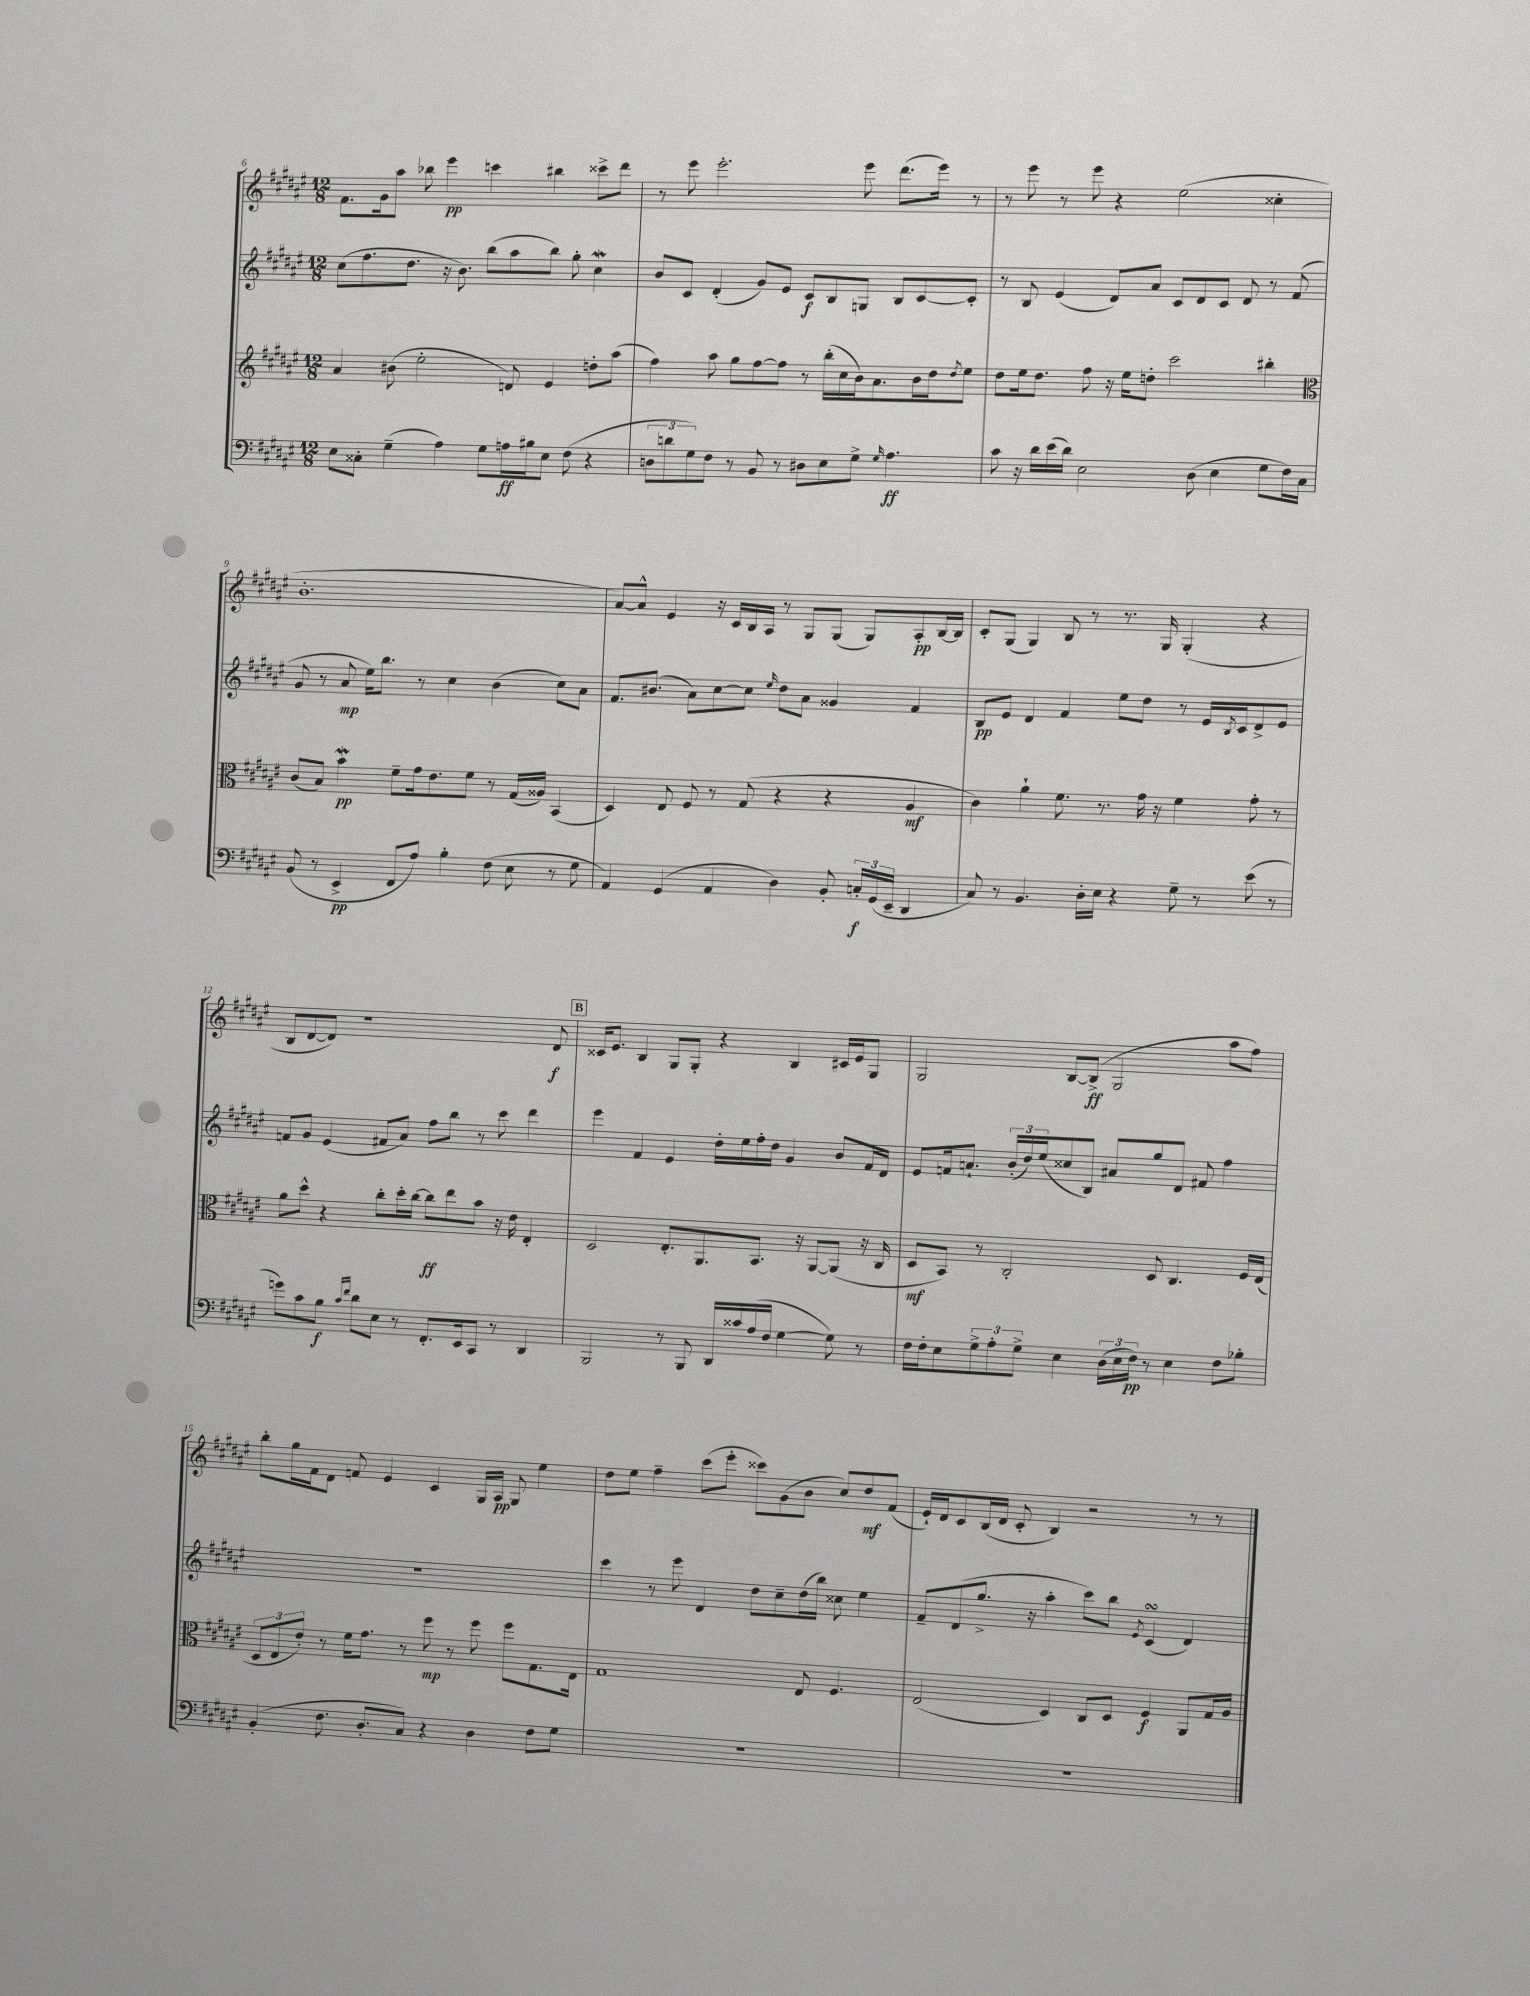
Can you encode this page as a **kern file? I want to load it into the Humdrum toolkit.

**kern	**dynam	**kern	**dynam	**kern	**dynam	**kern	**dynam
*part4	*part4	*part3	*part3	*part2	*part2	*part1	*part1
*staff4	*staff4	*staff3	*staff3	*staff2	*staff2	*staff1	*staff1
*clefF4	*	*clefG2	*	*clefG2	*	*clefG2	*
*k[f#c#g#d#a#e#]	*	*k[f#c#g#d#a#e#]	*	*k[f#c#g#d#a#e#]	*	*k[f#c#g#d#a#e#]	*
*M12/8	*	*M12/8	*	*M12/8	*	*M12/8	*
=6	=6	=6	=6	=6	=6	=6	=6
8E#\L	.	4a#/	.	(8cc#\L	.	8.f#\L	.
8C##X'\J	.	.	.	8.ff#\	.	.	.
.	.	.	.	.	.	16g#\k	.
(4G#~\	.	(8b#X\	.	.	.	8aa#\J	.
.	.	.	.	8.dd#\J	.	.	.
.	.	2ee#'\	.	.	.	8bb-X\	.
4A#\)	.	.	.	16r	.	4eee#\	pp
.	.	.	.	8.b\)	.	.	.
8G#\L	.	.	.	(8bb\L	.	4cccn\	.
16An\L	ff	8dn/)	.	8aa#\	.	.	.
16B#X\J	.	.	.	.	.	.	.
8E#\J	.	4e#/	.	8bb\J)	.	4bb#X\	.
(8F#\	.	.	.	8gg#'\	.	.	.
4r	.	8ddn'\L	.	4cc#W\	.	8ccc##X^\L	.
.	.	(8aa#\J	.	.	.	8ddd#\J	.
=7	=7	=7	=7	=7	=7	=7	=7
12Dn\L	.	4ff#\)	.	8b/L	.	8r	.
12dn\	.	.	.	.	.	.	.
.	.	.	.	8c#/J	.	8eee#\	.
12G#\)	.	.	.	.	.	.	.
8F#\J	.	8aa#\	.	(4d#'/	.	2.eee#'\	.
8r	.	8gg#\L	.	.	.	.	.
8BB/	.	[8ff#\	.	8g#/L)	.	.	.
8r	.	8ff#\J]	.	8e#/J	.	.	.
8D#X\L	.	8r	.	8c#/L	f	.	.
8E#\	.	(16bb'\LL	.	8B/	.	.	.
.	.	16cc#\	.	.	.	.	.
8G#^\J	.	16b\J)	.	8Gn/J	.	8eee#\	.
.	.	8.a#\	.	.	.	.	.
16qqG#/	.	.	.	.	.	.	.
4.A#\	ff	.	.	8B/L	.	(8.ddd#\L	.
.	.	16b\L	.	[8c#/	.	.	.
.	.	16dd#\J	.	.	.	16eee#\Jk)	.
.	.	8qdd#/	.	.	.	.	.
.	.	8ee#\J	.	8c#'/J]	.	8r	.
=8	=8	=8	=8	=8	=8	=8	=8
8c#\	.	8dd#\L	.	8r	.	8r	.
16r	.	16ee#\k	.	8B/	.	8eee#\	.
16d#\LL	.	8.dd#\J	.	.	.	.	.
(16e#\	.	.	.	(4e#/	.	8r	.
16d#\JJ)	.	.	.	.	.	.	.
2E#\	.	8ff#\	.	.	.	8eee#\	.
.	.	16r	.	8d#/L)	.	4r	.
.	.	16ee#\KL	.	.	.	.	.
.	.	8ddn'\J	.	8a#/J	.	.	.
.	.	2ccc#\	.	8c#/L	.	(2ee#\	.
(8D#\	.	.	.	8d#/	.	.	.
4E#\	.	.	.	8c#/J	.	.	.
.	.	.	.	8d#/	.	.	.
8G#\L	.	4bb#X'\	.	8r	.	4cc##X'\	.
16F#\L)	.	.	.	(8f#/	.	.	.
16C#\JJ	.	.	.	.	.	.	.
!!LO:LB:g=z
=9	=9	=9	=9	=9	=9	=9	=9
*	*	*clefC3	*	*	*	*	*
(8BB/	.	(8c#/L	.	8g#/	.	1.b'	.
8r	.	8B/J)	.	8r	.	.	.
4EE#^/	pp	4bw\	pp	8a#/	mp	.	.
.	.	.	.	16ee#\KL)	.	.	.
.	.	.	.	8.bb\J	.	.	.
8FF#/L	.	8f#~\L	.	.	.	.	.
8A#/J)	.	16g#\k	.	8r	.	.	.
.	.	8.e#\	.	.	.	.	.
4B'\	.	.	.	4cc#\	.	.	.
.	.	8f#\J	.	.	.	.	.
(8F#\	.	8r	.	(4b\	.	.	.
8E#\	.	(16G#/LL	.	.	.	.	.
.	.	16A##X/JJ)	.	.	.	.	.
8r	.	(4BB/	.	8cc#\L)	.	.	.
8G#\	.	.	.	8a#\J	.	.	.
=10	=10	=10	=10	=10	=10	=10	=10
4AA#/)	.	4D#/)	.	8.f#/L	.	[8a#/L)	.
.	.	.	.	.	.	8a#^^/J]	.
.	.	.	.	(8.b#X/J	.	.	.
(4GG#/	.	8E#/	.	.	.	4e#/	.
.	.	8F#/	.	8a#\L)	.	.	.
4AA#/	.	8r	.	[8cc#\	.	16r	.
.	.	.	.	.	.	16c#/LL	.
.	.	(8G#/	.	8cc#\J]	.	16B/	.
.	.	.	.	.	.	16A#/JJ	.
.	.	.	.	16qqee#/	.	.	.
4D#\)	.	4r	.	8dd#\L	.	8r	.
.	.	.	.	8a#\J	.	8G#/L	.
8BB'/	.	4r	.	4g##X/	.	(8G#/J	.
24Cn'/LL	f	.	.	.	.	8G#/L)	.
(24GG#/	.	.	.	.	.	.	.
24EE#~/JJ	.	.	.	.	.	.	.
4DD#/	.	4A#/	mf	4f#/	.	8A#'/	pp
.	.	.	.	.	.	[16B/L	.
.	.	.	.	.	.	16B/JJ]	.
=11	=11	=11	=11	=11	=11	=11	=11
8C#/)	.	4c#\)	.	8B/L	pp	8c#'/L	.
8r	.	.	.	8e#/J	.	(8G#/J	.
4.BB/	.	4a#`\	.	4d#/	.	4G#/)	.
.	.	8.f#\	.	4f#/	.	8B/	.
16D#'\LL	.	.	.	.	.	8r	.
16E#\JJ	.	8.r	.	.	.	.	.
4r	.	.	.	8ee#\L	.	8.r	.
.	.	16g#\	.	8dd#\J	.	.	.
.	.	16r	.	.	.	16G#/	.
8G#~\	.	4f#\	.	8r	.	(4G#'/	.
8r	.	.	.	16e#/LL	.	.	.
.	.	.	.	8qB/	.	.	.
.	.	.	.	16c#/J	.	.	.
(8e#\	.	8g#'\	.	8d#^/	.	4r	.
8r	.	8r	.	8e#/J	.	.	.
!!LO:LB:g=z
=12	=12	=12	=12	=12	=12	=12	=12
8gn\L)	.	8a#\L	.	8fn/L	.	8B/L	.
8c#\	.	8dd#^^\J	.	8g#/J	.	[8d#/	.
8B\J	f	4r	.	(4e#/	.	8d#/J])	.
16qqc#/LL	.	.	.	.	.	.	.
16qqf#/JJ	.	.	.	.	.	.	.
8d#\L	.	.	.	.	.	1r	.
8E#\J	.	8cc#'\L	.	8f#X/L	.	.	.
8r	.	16dd#'\L	.	8a#/J)	.	.	.
.	.	[16cc#\JJ	.	.	.	.	.
8.FF#'/L	.	8cc#\L]	ff	8ff#\L	.	.	.
.	.	8ee#\	.	8bb\J	.	.	.
16EE#/k	.	.	.	.	.	.	.
8CC#/J	.	8b\J	.	8r	.	.	.
8r	.	16r	.	8ccc#\	.	.	.
.	.	16e#\	.	.	.	.	.
4DD#/	.	4E#'/	.	4ddd#\	.	.	.
.	.	.	.	.	.	8d#/	f
!!LO:REH:place=s1:t=B
=13	=13	=13	=13	=13	=13	=13	=13
2BBB/	.	2D#/	.	4eee#\	.	16c##X/KL	.
.	.	.	.	.	.	8.e#/J	.
.	.	.	.	4f#/	.	4B/	.
8r	.	8.E#'/L	.	4e#/	.	8G#/L	.
8BBB/	.	.	.	.	.	8G#'/J	.
.	.	8.AA#/	.	.	.	.	.
16DD#/LL	.	.	.	16dd#'\LL	.	4r	.
16c##X/	.	.	.	16ee#\	.	.	.
(16A#/	.	8.BB/J	.	16ff#'\	.	.	.
16F#/JJ	.	.	.	16dd#\JJ	.	.	.
[4G#\	.	.	.	4g#/	.	4B/	.
.	.	16r	.	.	.	.	.
.	.	[8AA#/L	.	.	.	.	.
8G#\])	.	(8AA#/J]	.	8b/L	.	16c#X/LL	.
.	.	.	.	.	.	16e#/J	.
8r	.	16r	.	16f#/L	.	8G#/J	.
.	.	16C#/	.	16d#/JJ	.	.	.
=14	=14	=14	=14	=14	=14	=14	=14
16F#\LL	.	8D#/L	mf	8e#/L	.	2G#/	.
16F#'\J	.	.	.	.	.	.	.
8E#\	.	8BB/J)	.	16fn/k	.	.	.
.	.	.	.	8.an`/J	.	.	.
12G#^\	.	8r	.	.	.	.	.
12A#'\	.	.	.	.	.	.	.
.	.	2C#'/	.	(24b'/LL	.	.	.
12G#^\J	.	.	.	24dd#/)	.	.	.
.	.	.	.	(24ee#/J	.	.	.
4E#\	.	.	.	8cc##X/	.	[8B/L	.
.	.	.	.	8B/J)	.	(8B^/J]	ff
(24D#\LL	.	.	.	8a#X/L	.	2G#/	.
24E#\	.	.	.	.	.	.	.
24F#\JJ)	pp	.	.	.	.	.	.
8r	.	8D#/	.	8gg#/	.	.	.
4E#\	.	4.C#/	.	8d#/J	.	.	.
.	.	.	.	8f#X/	.	.	.
8F#\L	.	.	.	4ff#\	.	8aa#\L	.
8B-X'\J	.	16F#/LL	.	.	.	8ff#\J)	.
.	.	(16E#/JJ	.	.	.	.	.
!!LO:LB:g=z
=15	=15	=15	=15	=15	=15	=15	=15
(4BB'/	.	12D#/L	.	1.r	.	8bb'\L	.
.	.	12E#/	.	.	.	.	.
.	.	.	.	.	.	16gg#\L	.
.	.	12e#'/J)	.	.	.	.	.
.	.	.	.	.	.	16f#\J	.
8.F#\	.	8r	.	.	.	8d#\J	.
.	.	16f#\KL	.	.	.	8fn/	.
8.D#'/L	.	8.g#\J	.	.	.	.	.
.	.	.	.	.	.	4e#/	.
8C#/J)	.	8r	.	.	.	.	.
4r	.	8ff#\	mp	.	.	4c#/	.
.	.	8r	.	.	.	.	.
4D#\	.	8ff#\	.	.	.	16G#/LL	.
.	.	.	.	.	.	16A#/JJ	pp
.	.	8ff#\L	.	.	.	8G#/	.
8F#\L	.	8.G#\	.	.	.	4ee#\	.
8G#\J	.	.	.	.	.	.	.
.	.	16E#\Jk	.	.	.	.	.
=16	=16	=16	=16	=16	=16	=16	=16
1.r	.	1G#	.	4ccc#\	.	8dd#\L	.
.	.	.	.	.	.	8ee#\J	.
.	.	.	.	8r	.	4ff#~\	.
.	.	.	.	8eee#\	.	.	.
.	.	.	.	4d#/	.	(8ccc#\L	.
.	.	.	.	.	.	8eee#'\J	.
.	.	.	.	8dd#\L	.	8ccc##X\L)	.
.	.	.	.	8cc#~\	.	(8g#\	.
.	.	8E#/	.	(16dd#\L	.	8b\J	.
.	.	.	.	16bb\JJ)	.	.	.
.	.	4.F#/	.	8cc##X\	.	8cc#/L)	.
.	.	.	.	4ee#\	.	8dd#/	mf
.	.	.	.	.	.	(8f#/J	.
=17	=17	=17	=17	=17	=17	=17	=17
1.r	.	(2E#/	.	8f#~/L	.	16e#`/LL)	.
.	.	.	.	.	.	16d#/J	.
.	.	.	.	(8d#/	.	8c#/	.
.	.	.	.	8.gg#^/J	.	(16B/L	.
.	.	.	.	.	.	16d#/JJ	.
.	.	.	.	.	.	8c#'/	.
.	.	.	.	16r	.	.	.
.	.	4D#/)	.	4aa#'\	.	4B/)	.
.	.	8C#/L	.	8ccc#\L)	.	2r	.
.	.	8D#/J	.	8bb\J	.	.	.
.	.	.	.	8qe#/	.	.	.
.	.	4F#/	f	(4c#sSSS/	.	.	.
.	.	8AA#/L	.	4d#/)	.	8r	.
.	.	16G#/L	.	.	.	8r	.
.	.	16A#/JJ	.	.	.	.	.
==	==	==	==	==	==	==	==
*-	*-	*-	*-	*-	*-	*-	*-
